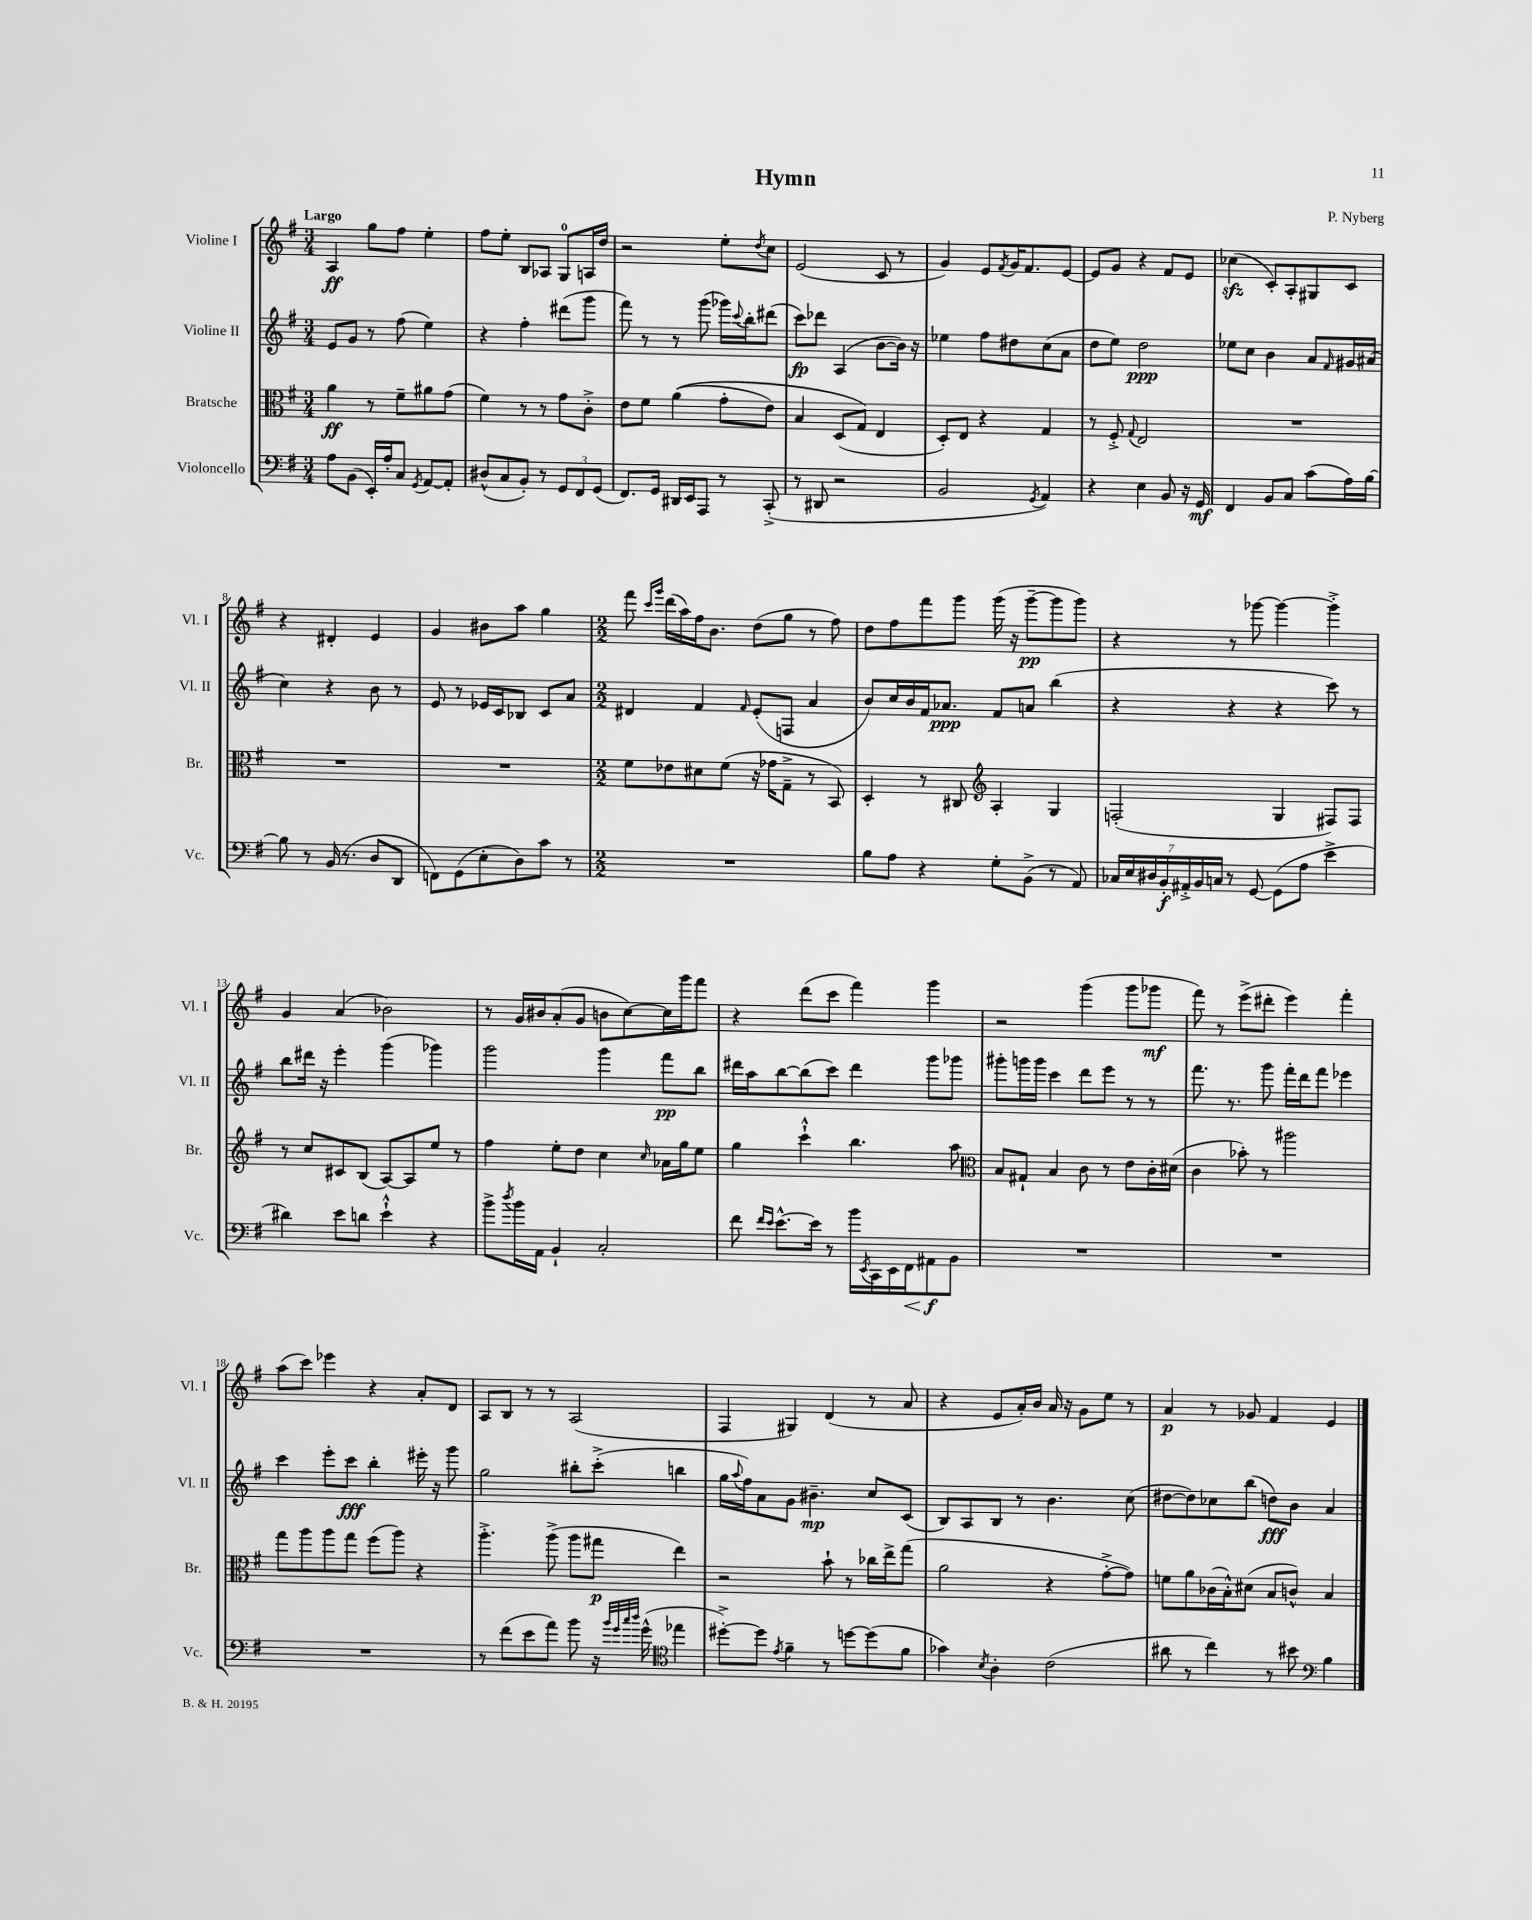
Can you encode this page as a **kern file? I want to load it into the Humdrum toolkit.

**kern	**kern	**kern	**kern
*staff4	*staff3	*staff2	*staff1
*clefF4	*clefC3	*clefG2	*clefG2
*k[f#]	*k[f#]	*k[f#]	*k[f#]
*M3/4	*M3/4	*M3/4	*M3/4
8A\L	4a\	8e/L	4A/
(8BB\J	.	8g/J	.
16EE'/LL)	8r	8r	8gg\L
16A'/J	.	.	.
8C/J	8f#~\L	(8ff#\	8ff#\J
8qGG/	.	.	.
[8AA/L	8a#\	4ee\)	4ee'\
8AA'/]J	(8g\J	.	.
=	=	=	=
(8D#^^/L	4f#\)	4r	8ff#\L
8C/	.	.	8ee'\J
8BB'/J)	8r	4ff#'\	8B/L
8r	8r	.	8A-/J
12GG/L	8g\L	(8ddd#\L	8G/L
12FF#/	.	.	.
.	8c'^\J	8ggg\J	16A/L
(12GG/J	.	.	.
.	.	.	16dd/JJ
=	=	=	=
8.FF#/L)	8e\L	8fff#\)	2r
.	8f#\J	8r	.
16GG/Jk	.	.	.
16DD#/LL	&((4a\	8r	.
16EE/J	.	.	.
8AAA/J	.	(8ggg\	.
8r	8g'\L	16ggg-\LL)	8ee'\L
.	.	8qqccc/	.
.	.	16bb'\J	.
.	.	.	8qdd/
(8CC'^/	8e\J)	(8ddd#\J	8cc\J
=	=	=	=
8r	4B/	8ccc\L)	(2e/
8DD#/	.	8ddd-\J	.
2r	(8D/L	(4A/	.
.	8G/J&)	.	.
.	4E/	[8b\L	8c/
.	.	16b\]Jk)	8r
.	.	16r	.
=	=	=	=
2BB/	8D'/L)	4ee-\	4g/)
.	8E/J	.	.
.	4r	8ff#\L	8e/L
.	.	.	8qf#/
.	.	8dd#\	16g/K
.	.	.	8.f#/
8qGG/	.	.	.
4AA/)	4G/	(8cc\	.
.	.	8a\J	[8e/J
=	=	=	=
4r	8r	8dd\L	8e/]L
.	8F#'^/	8ee\J)	8g/J
.	8qqG/	.	.
4E\	2E/	2dd\	4r
8BB/	.	.	8f#/L
16r	.	.	8e/J
16GG/	.	.	.
=	=	=	=
4FF#/	2.r	8ee-\L	(4cc-\
.	.	8cc\J	.
8BB/L	.	4b\	8c'/L)
8C/J	.	.	8A'/
(8c\L	.	8a/L	8G#/
.	.	16qqf#/	.
16A\L)	.	16g#/L	8c/J
[16B\JJ	.	(16a#/JJ	.
=	=	=	=
8B\]	2.r	4cc\)	4r
8r	.	.	.
(16BB/	.	4r	4d#'/
8.r	.	.	.
8D/L	.	8b\	4e/
8DD/J	.	8r	.
=	=	=	=
8FF\L)	2.r	8e/	4g/
(8GG\	.	8r	.
8E'\	.	16e-/LL	8b#\L
.	.	16c/J	.
8D\)	.	8B-/J	8aa\J
8c\J	.	8c/L	4gg\
8r	.	8a/J	.
=	=	=	=
*M2/2	*M2/2	*M2/2	*M2/2
1r	8f#\L	4d#/	8fff#\
.	.	.	16qqccc/LL
.	.	.	16qqggg/JJ
.	8e-\	.	(16ddd\LL
.	.	.	16aa\)
.	8d#\	4f#/	16ff#\J
.	.	.	8.b\J
.	(8f#\J	.	.
.	.	16qqf#/	.
.	16r	(8e'/L	(8dd\L
.	16g-\LK	.	.
.	8G~^\J	8F/J	8gg\J
.	8r	4a/	8r
.	8BB/)	.	8ff#\)
=	=	=	=
8B\L	4D'/	8b/L)	8dd\L
8A\J	.	16cc/L	8ff#\
.	.	16b/	.
4r	8r	16f#/J	8fff#\
.	.	8.a-/J	.
.	8C#/	.	8ggg\J
*	*clefG2	*	*
8G'\L	4A'/	8f#/L	(16ggg\
.	.	.	16r
(8BB^\J	.	8a/J	[8ggg~\L
8r	4G/	(4bb\	8ggg\]
8AA/)	.	.	8ggg\J)
=	=	=	=
28C-/LL	(2F'/	4r	4r
28E/	.	.	.
28D#/	.	.	.
28BB'/	.	.	.
28AA#'^/	.	.	.
28BB/	.	.	.
28C/JJ	.	.	.
8r	.	4r	8r
[8GG/	.	.	[8ggg-\
(8GG\]L	4G/	4r	4ggg-\_
8A\J	.	.	.
4e^\	8F#/L)	8ccc\)	4ggg-'^\]
.	8F#/J	8r	.
=	=	=	=
4d#\)	8r	8bb\L	4g/
.	8cc/L	16ddd#\Jk	.
.	.	16r	.
8e\L	8c#/	4eee'\	(4a/
8d\J	(8B/J	.	.
4e`^^\	[8A/L)	(4ggg\	2b-\)
.	8A/]	.	.
4r	8ee/J	4ggg-\)	.
.	8r	.	.
=	=	=	=
8b^\L	4ff#\	2ggg\	8r
8qdd/	.	.	.
16b\L	.	.	16g/LL
16AA\JJ	.	.	16b#/J
4BB`/	8ee'\L	.	(8a'/
.	8dd\J	.	8g/J
2C'/	4cc\	4ggg\	8b\L
.	.	.	[8cc\)
.	16qqcc/	.	.
.	16a-\LL	8fff#\L	16cc\]L
.	16gg\J	.	16ggg\J
.	8ee\J	8bb\J	8fff#\J
=	=	=	=
8f#\	4gg\	16ddd#\LL	4r
.	.	16aa\J	.
16qqf#/LL	.	.	.
16qqe/JJ	.	.	.
[8.e^^\L	.	[8bb\	.
.	4ccc`^^\	(8bb\]	(8ddd\L
16e\]Jk	.	.	.
8r	.	8ccc\J)	8ccc\J
16b\LL	4.bb\	4ddd#\	4fff#\)
8qEE/	.	.	.
16CC\	.	.	.
16EE\	.	.	.
16FF#\J	.	.	.
8AA#\	.	8ggg\L	4ggg\
8BB\J	8aa\	8ggg-\J	.
=	=	=	=
*	*clefC3	*	*
1r	8B/L	8ggg#'\L	2r
.	8G#`/J	16ggg\L	.
.	.	16ggg\JJ	.
.	4B/	4ccc\	.
.	8c\	8ddd\L	(4ggg\
.	8r	8eee\J	.
.	8e\L	8r	8ggg\L
.	16c'\L	8r	8ggg-\J
.	(16d#\JJ	.	.
=	=	=	=
1r	4c\	8.fff#\	8fff#\)
.	.	.	8r
.	.	8.r	.
.	8b-'\)	.	(8eee^\L
.	8r	8ggg\	8ddd#'\J
.	2aa#\	16fff#'\LL	4eee\)
.	.	16ddd\J	.
.	.	8fff#\J	.
.	.	4eee-\	4fff#'\
=	=	=	=
1r	8gg\L	4ccc\	(8aa\L
.	8aa\	.	8ccc\J)
.	8aa\	8eee'\L	4eee-\
.	8gg\J	8ccc\J	.
.	(8ff#\L	4bb'\	4r
.	8aa\J)	.	.
.	4r	16eee#'\	8a'/L
.	.	16r	.
.	.	8ggg\	8d/J
=	=	=	=
8r	4.aa'^\	2gg\	8A/L
(8f#\L	.	.	8B/J
8e\	.	.	8r
8a\J)	(8aa^\	.	8r
8b\	8aa\L	8bb#'\L	(2A/
16r	8gg#\J	(8ccc'^\J	.
32qqb/LLL	.	.	.
32qqg/	.	.	.
32qqcc/	.	.	.
32qqdd/JJJ	.	.	.
(16g^^\	.	.	.
*clefC4	*	*	*
4ee-\	4ee\)	4bb\	.
=	=	=	=
[8dd#'^\L)	2r	16gg\LL	4F#/
.	.	8qqaa/	.
.	.	16ff#\J)	.
8dd#\]J	.	8a\	.
8qe/	.	.	.
4f#~\	.	8g\J	4G#/)
.	.	4.b#~\	.
8r	8b`\	.	(4d/
[8dd\L	8r	.	.
(8dd\]	16cc-\LL	8cc/L	8r
.	16ee^\J	.	.
8f#\J	(8gg\J	(8c/J	8a/
=	=	=	=
4g-\)	2a\	8B/L)	4r
.	.	8A/	.
8qB/	.	.	.
4A'\	.	8B/J	8e/L
.	.	8r	16a'/L)
.	.	.	16b/JJ
(2c\	4r	4.b\	16a/
.	.	.	16r
.	.	.	8g\L
.	[8g'^\L	.	8ee\J
.	8g\]J)	(8cc\	8r
=	=	=	=
8a#\	8f\L	[8dd#\L	4a/
8r	8a\	8dd#\])	.
4cc\)	(16c-\L	8cc-\	8r
.	16B'^^\J)	.	.
.	(8d#\J	(8bb\J	8g-/
8r	8B/L	8dd\L)	4f#/
8b#\	8c^^/J)	8b\J	.
*clefF4	*	*	*
4B\	4B/	4a/	4e/
==	==	==	==
*-	*-	*-	*-
